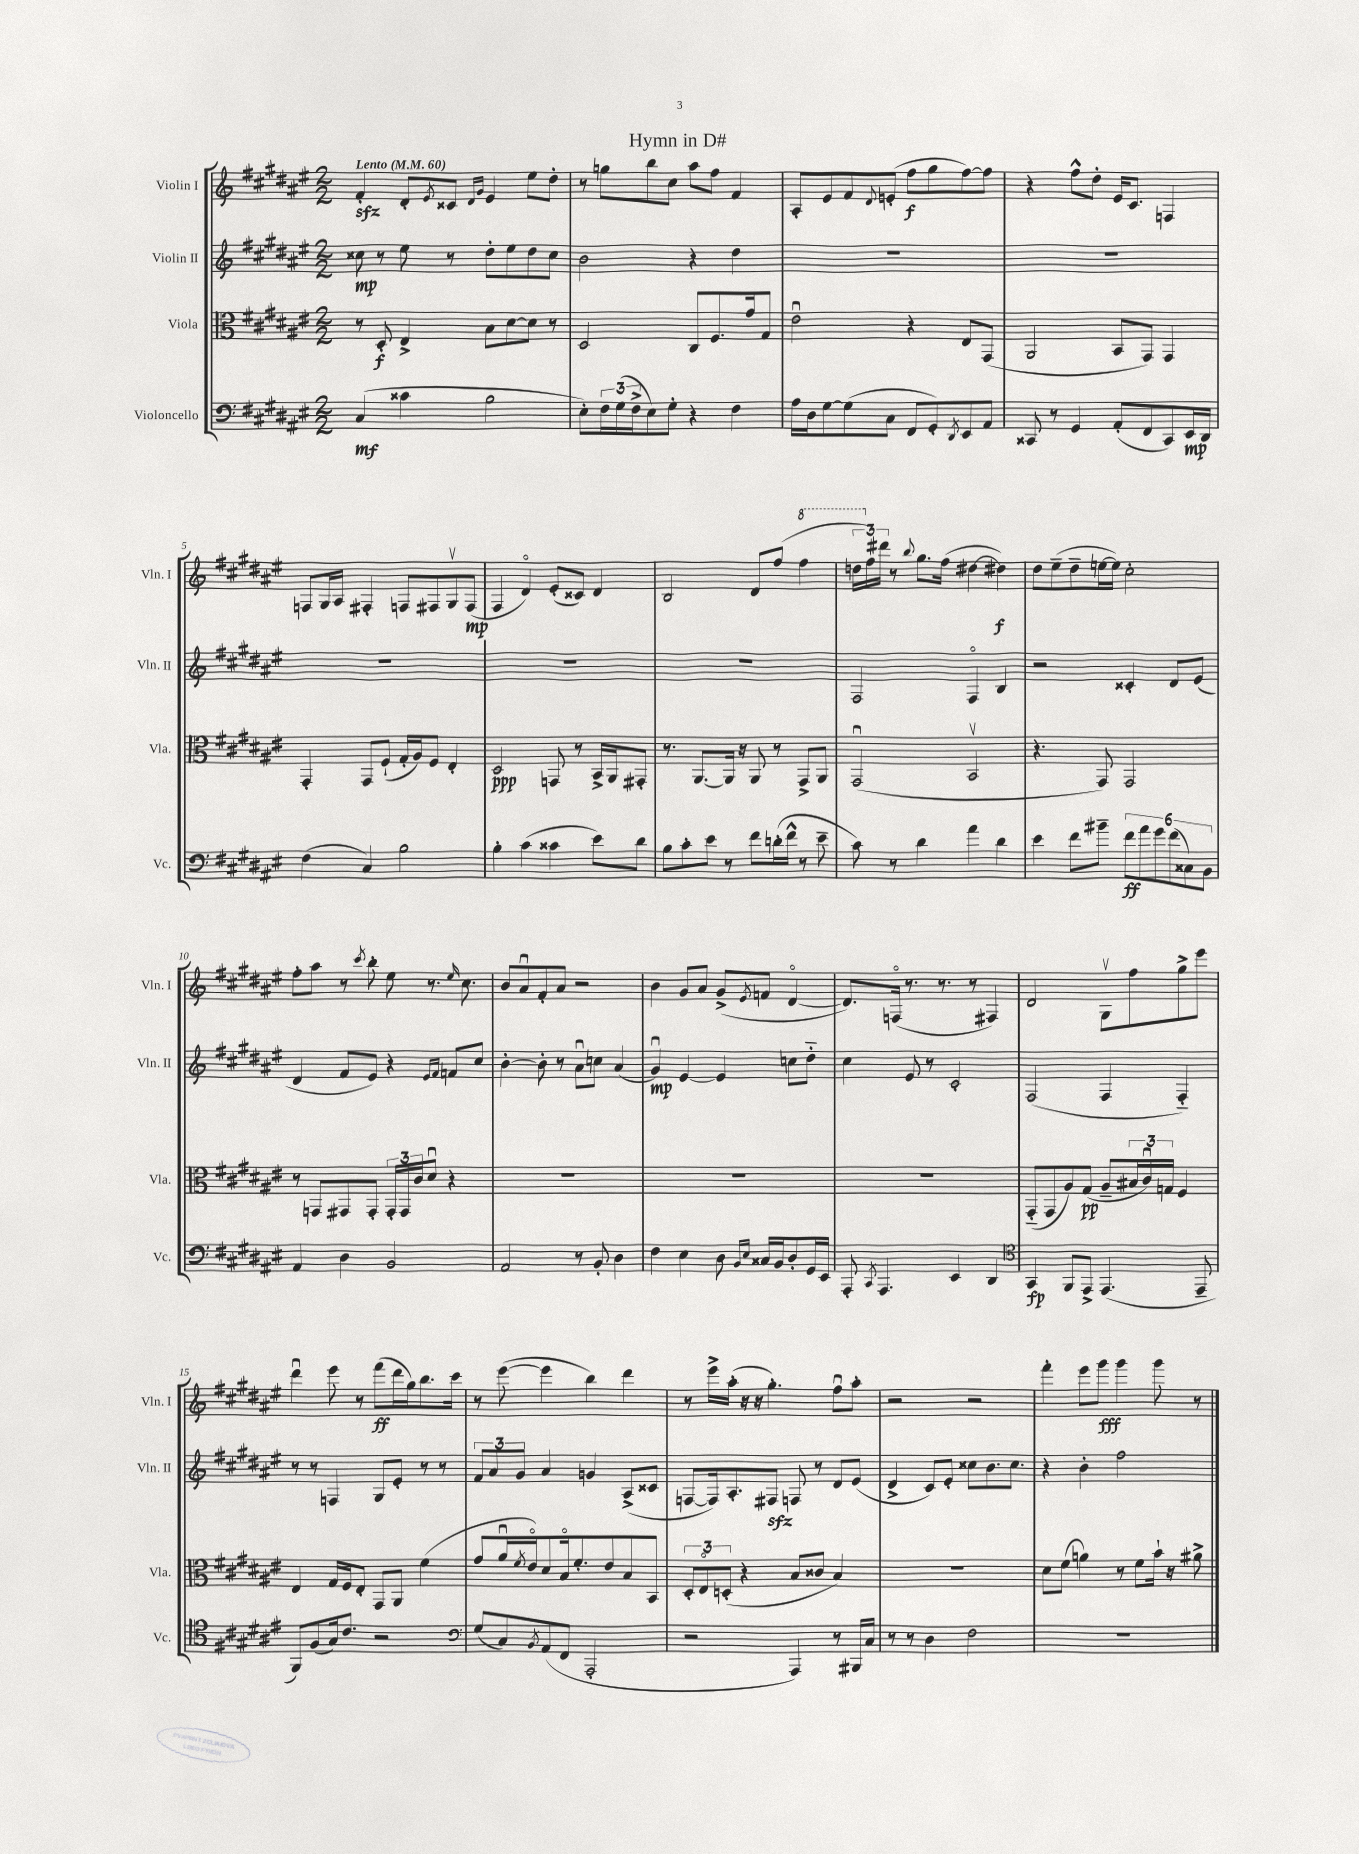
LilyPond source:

\header { title = "Hymn in D#" }
<<
\new StaffGroup <<
\new Staff = "s0" \with { instrumentName = "Violin I" shortInstrumentName = "Vln. I" } {
    \clef treble \key fis \major \numericTimeSignature \time 2/2 \tempo "Lento" 4 = 60
    fis'4-.\sfz dis'8-. \acciaccatura { eis'8 } cisis'8 \grace { dis'16 gis'16 } eis'4 eis''8 dis''8-. |
    r8 g''8 b''8 cis''8 ais''8 fis''8 fis'4 |
    ais8-. eis'8 fis'8 \appoggiatura { dis'8 } e'8-.( fis''8\f gis''8 fis''8~) fis''8 |
    r4 fis''8-^ dis''8-. eis'16 cis'8. f4 |
    f8 gis16 ais16 fis4-. f8 fis8 gis8\upbow fis8\mp( |
    fis4 dis'4\flageolet) eis'8-.( cisis'8) dis'4 |
    b2 dis'8 fis''8( \ottava #1 fis'''4 |
    \tuplet 3/2 { d'''16 \ottava #0 fis''16) dis'''16 } r8 \appoggiatura { b''8 } gis''8. fis''16( dis''!4~ dis''!4\f) |
    dis''8 eis''8--( dis''8-- e''16~ e''16) cis''2-. |
    fis''8-. ais''8 r8 \acciaccatura { cis'''8 } b''8-. eis''8 r8. \grace { eis''16 } cis''8. |
    b'8 ais'8\downbow fis'8-. ais'8 r2 |
    b'4 gis'8 ais'8 gis'8->( \acciaccatura { eis'8 } f'8 dis'4~\flageolet |
    dis'8.) f16\flageolet( r8. r8. r8 fis4) |
    dis'2 gis8\upbow fis''8 gis''8-> eis'''8 |
    dis'''4\downbow eis'''8 r8 fis'''8\ff( dis'''16 gis''16) b''8. cis'''16 |
    r8 eis'''8~( eis'''4 b''4) dis'''4 |
    r8 eis'''16-> ais''16-.( r16 r16 gis''4.-.) fis''8\downbow ais''8-. |
    r2 r2 |
    fis'''4-. eis'''8 gis'''8\fff gis'''4 gis'''8 r8 \bar "|." |
}
\new Staff = "s1" \with { instrumentName = "Violin II" shortInstrumentName = "Vln. II" } {
    \clef treble \key fis \major \numericTimeSignature \time 2/2
    cisis''8\mp r8 eis''8 r8 dis''8-. eis''8 dis''8 cisis''8 |
    b'2 r4 dis''4 |
    R1 |
    R1 |
    R1 |
    R1 |
    R1 |
    fis2 fis4\flageolet b4 |
    r2 cisis'4-. dis'8 eis'8( |
    dis'4 fis'8 eis'8) r4 \grace { eis'16 fis'16 } f'8 cis''8 |
    b'4~-. b'8-. r8 ais'8\downbow c''8 ais'4( |
    gis'4\downbow\mp) eis'4~ eis'4 c''8 dis''8-_ |
    cis''4 eis'8 r8 cis'2-. |
    fis2( fis4 fis4-_) |
    r8 r8 f4 gis8 eis'8-. r8 r8 |
    \tuplet 3/2 { fis'8 ais'8 gis'8 } ais'4 g'4 ais8->( cisis'8 |
    f8~ f16) ais8.-. fis8\sfz f8 r8 dis'8 eis'8( |
    dis'4-> cis'8) eis'8-. cisis''8 b'8. cisis''8. |
    r4 b'4-. fis''2 \bar "|." |
}
\new Staff = "s2" \with { instrumentName = "Viola" shortInstrumentName = "Vla." } {
    \clef alto \key fis \major \numericTimeSignature \time 2/2
    r8 dis8-.\f eis4-> b8 dis'8~ dis'8 r8 |
    dis2 cis8 fis8. gis'16 gis8 |
    eis'2\downbow r4 eis8 gis,8( |
    ais,2 b,8 gis,8) gis,4 |
    gis,4-. gis,8 fis8-!( gis16-. ais16) fis8 eis4-. |
    dis2\ppp g,8 r8 b,16-> ais,16 gis,8-. |
    r8. ais,8.~ ais,16 r16 ais,8 r8 gis,8-> ais,8 |
    gis,2\downbow( b,2\upbow |
    r4. gis,8) gis,2 |
    r8 g,8 gis,8 gis,8-. \tuplet 3/2 { gis,16-. gis,16 cis'16 } dis'8\downbow r4 |
    R1 |
    R1 |
    R1 |
    gis,8-_( gis,8 ais8) gis8\pp( ais8-- \tuplet 3/2 { bis16 cis'16\downbow) g16 } fis4 |
    eis4 gis16 fis16 eis8-. gis,8 ais,8 fis'4( |
    gis'8 ais'16\downbow \acciaccatura { fis'8 } eis'16\flageolet) dis'8 b16\flageolet fis'8.-. eis'8 b8 b,8 |
    \tuplet 3/2 { dis8-. eis8\flageolet d8-.( } r4 b8 cisis'8 b4) |
    R1 |
    dis'8 fis'8( a'4) r8 fis'8 b'16-! r16 ais'8-> \bar "|." |
}
\new Staff = "s3" \with { instrumentName = "Violoncello" shortInstrumentName = "Vc." } {
    \clef bass \key fis \major \numericTimeSignature \time 2/2
    cis4\mf( cisis'4 b2 |
    eis8-.) \tuplet 3/2 { fis16 gis16( fis16-> } eis8) gis8-. r4 fis4 |
    ais16 dis16 gis8~ gis8( cis8 fis,8 gis,8-.) \acciaccatura { dis,8 } eis,8 ais,8 |
    cisis,8 r8 gis,4 ais,8-.( fis,8 cisis,8) eis,16\mp dis,16 |
    fis4( cis4) b2 |
    b4-. cis'4( cisis'4 eis'8) dis'8 |
    b8 cis'8-. eis'8 r8 fis'8 d'16-.( fis'16-^ r8 eis'8-- |
    cis'8) r8 dis'4 ais'4 dis'4 |
    eis'4 fis'8 bis'8-- \tuplet 6/4 { fis'8\ff ais'8 gis'8 fis'8( cisis8) b,8 } |
    ais,4 dis4 b,2 |
    ais,2 r8 b,8-. dis4 |
    fis4 eis4 dis8 \grace { b,16 eis16 } cisis16 b,16 dis8-. gis,16 eis,16 |
    ais,,8-. \acciaccatura { cis,8 } ais,,4. eis,4 dis,4 |
    \clef tenor gis,4\fp fis,8 eis,8-> eis,4.( eis,8-- |
    fis,8) fis8( gis16) cis'8. r2 |
    \clef bass gis8( cis8) \acciaccatura { b,8 } ais,8( fis,8 ais,,2-. |
    r2 ais,,4) r8 bis,,16 cis16 |
    r8 r8 dis4 fis2 |
    R1 \bar "|." |
}
>>
>>
